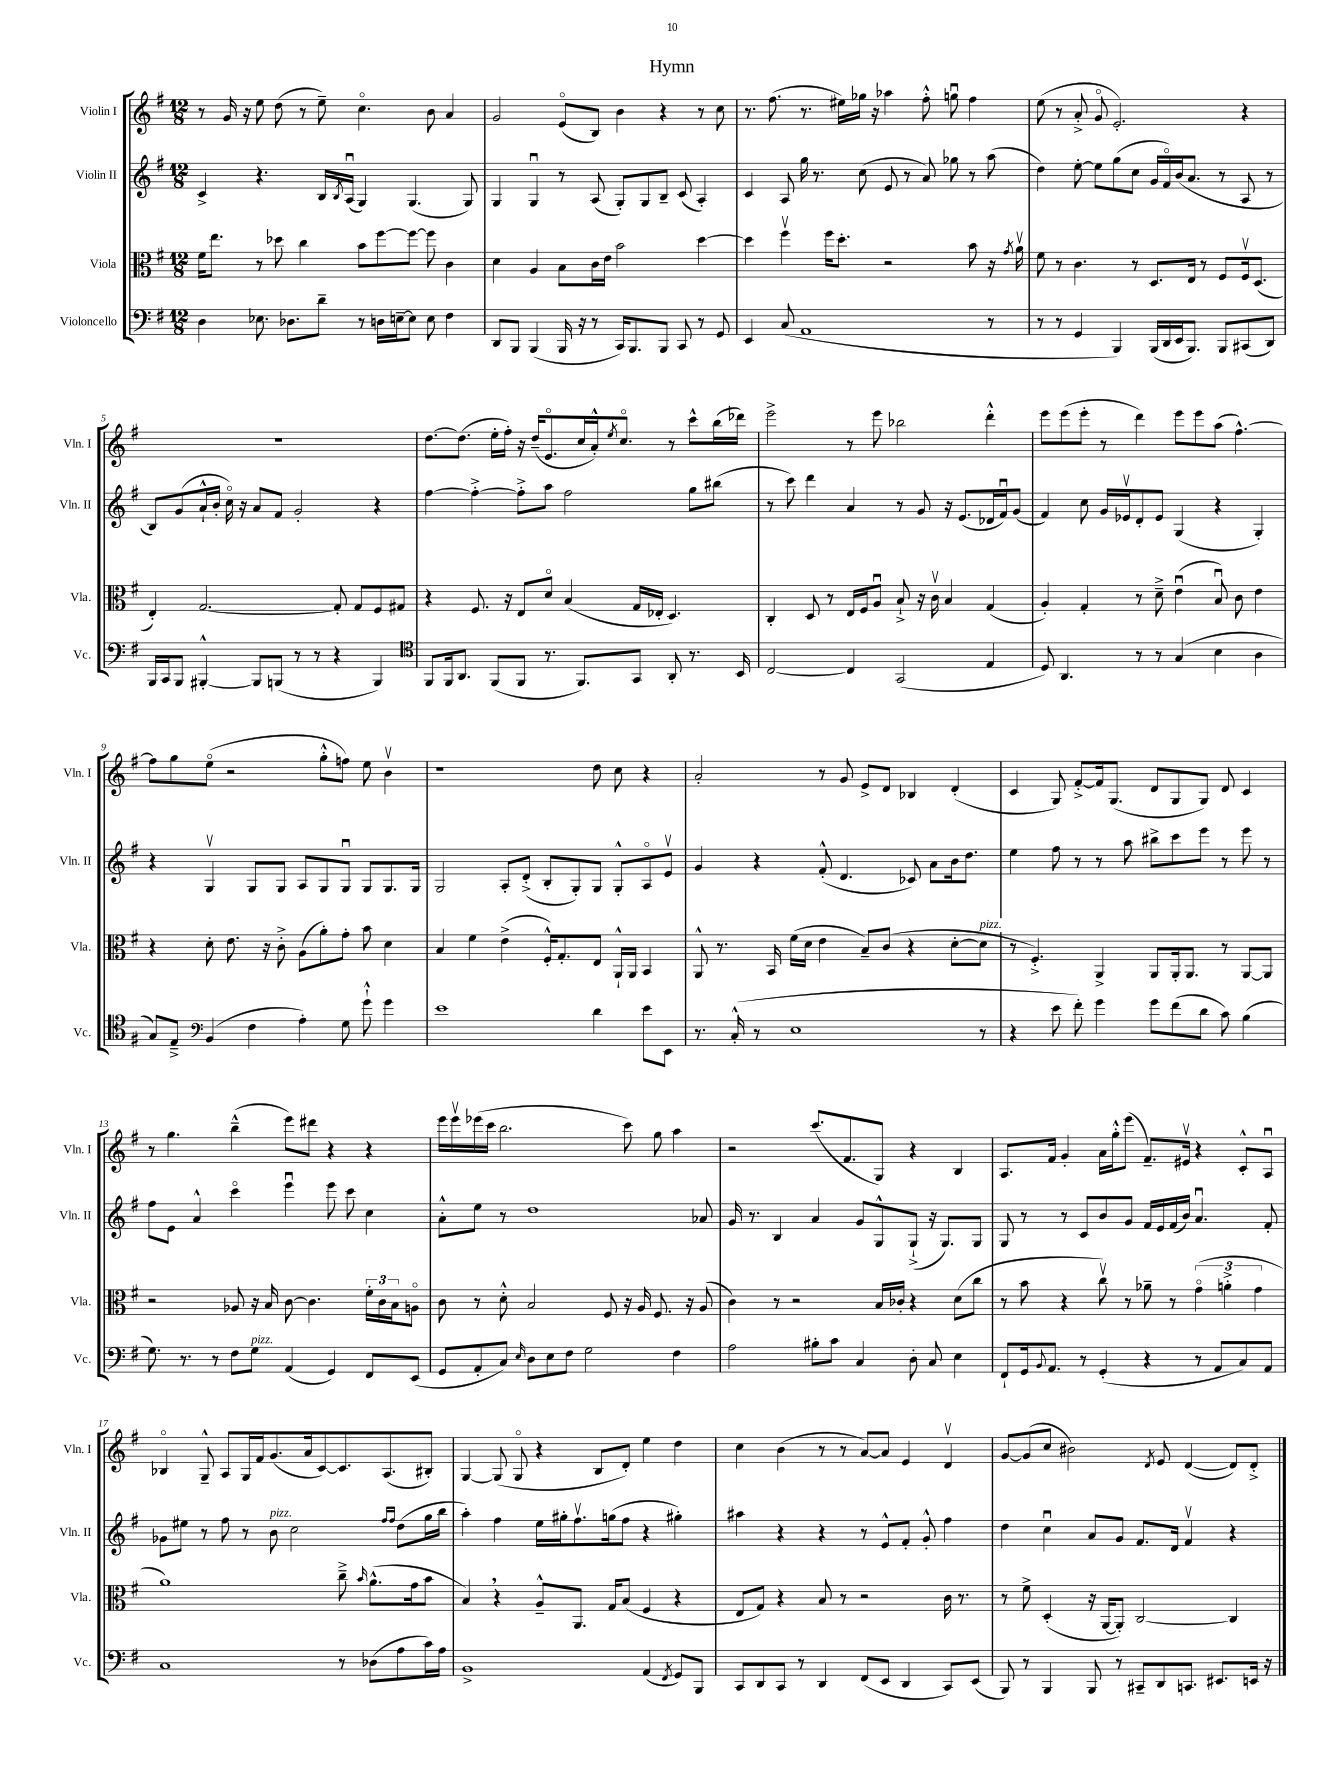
\header { title = "Hymn" }
<<
\new StaffGroup <<
\new Staff = "s0" \with { instrumentName = "Violin I" shortInstrumentName = "Vln. I" } {
    \clef treble \key g \major \numericTimeSignature \time 12/8
    r8 g'16 r16 e''8 d''8( r8 e''8--) c''4.\flageolet b'8 a'4 |
    g'2 e'8\flageolet( b8) b'4 r4 r8 c''8 |
    r8. fis''8.( r8. eis''16) ges''16 r16 aes''4 fis''8-.-^ g''8\downbow fis''4 |
    e''8( r8 a'8-.-> g'8\flageolet e'2.-.) r4 |
    R1. |
    d''8.~ d''8.( e''16-. fis''16-.) r16 d''16--( e'8.\flageolet c''16 a'16-.-^) \acciaccatura { e''8 } c''8.\flageolet r8 c'''8-^ b''16( des'''16) |
    e'''2-> r8 e'''8 bes''2 d'''4-.-^ |
    e'''8 e'''8( e'''8-. r8 d'''4) e'''8 e'''8 a''8( fis''4.~-^) |
    fis''8 g''8 e''8\flageolet( r2 g''8-.-^ f''8) e''8 b'4\upbow |
    r1 d''8 c''8 r4 |
    a'2-. r8 g'8 e'8-> d'8 bes4 d'4-.( |
    c'4 g8) fis'8~-.-> fis'16 g8.( d'8 g8 g8) d'8 c'4 |
    r8 g''4. b''4---^( e'''8) dis'''8 r4 r4 |
    e'''16 e'''16\upbow ees'''16( c'''16 b''2. c'''8) g''8 a''4 |
    r2 c'''8.( fis'8. g8) r4 b4 |
    a8. fis'16 g'4-. a'16 g''16-.-^ e'''8( fis'8.--) eis'16\upbow r4 c'8-.-^ a8\downbow |
    bes4\flageolet g8---^ a8 g16 fis'16 g'8.( a'16 c'8~) c'8. a8.( bis8-.) |
    g4~ g8( g8\flageolet r4 b8 d'8-.) e''4 d''4 |
    c''4 b'4( r8 r8 a'8~) a'8 e'4 d'4\upbow |
    g'8~ g'8( c''8 bis'2) \acciaccatura { d'8 } e'8 d'4~( d'8) d'8-.-> \bar "|." |
}
\new Staff = "s1" \with { instrumentName = "Violin II" shortInstrumentName = "Vln. II" } {
    \clef treble \key g \major \numericTimeSignature \time 12/8
    c'4-> r4. b16 \acciaccatura { b8 } a16\downbow( g4) g4.( g8) |
    g4 g4\downbow r8 a8( g8-.) g8 b8-- c'8( a4-.) |
    c'4 a8 g''16 r8. c''8( e'8 r8 a'8) ges''8 r8 a''8( |
    d''4) e''8~-. e''8 g''8( c''8 g'16 fis'16\flageolet) b'16( a'8. r8 a8 r8 |
    b8) g'8( a'16-!-^ b'16-. c''16\flageolet) r16 a'8 fis'8 g'2-. r4 |
    fis''4~ fis''4~-.-> fis''8-.-> a''8 fis''2 g''8 bis''8( |
    r8 c'''8) d'''4 a'4 r8 g'8 r16 e'8.( des'16 fis'16\downbow) g'8( |
    fis'4) c''8 g'16 ees'16\upbow d'8-. ees'8 g4( r4 g4-.) |
    r4 g4\upbow g8 g8 a8 g8 g8\downbow g8 g8. g16 |
    g2 a8-. d'8-.->( b8-. g8-.) g8 g8-.-^ a8\flageolet e'8\upbow |
    g'4 r4 fis'8-.-^( d'4. ces'8) a'8 b'16 d''8. |
    e''4 fis''8 r8 r8 a''8 bis''8-> c'''8 e'''8 r8 e'''8 r8 |
    fis''8 e'8 a'4-^ c'''4\flageolet e'''4\downbow e'''8 c'''8 c''4 |
    a'8-.-^ e''8 r8 d''1 aes'8 |
    g'16 r8. b4 a'4 g'8 g8-^ g8-!->( r16 g8.) g8 |
    g8 r8 r8 c'8 b'8 g'8 fis'16 e'16 fis'16( b'16) a'4.\downbow fis'8-. |
    ges'8 eis''8 r8 fis''8 r8 b'8^\markup { \italic "pizz." } c''2 \grace { fis''16 fis''16 } d''8( g''16 b''16 |
    a''4-.) fis''4 e''16 gis''16-. fis''8.\upbow g''16( fis''8 r4 gis''4-.) |
    ais''4 r4 r4 r8 e'8-^ fis'8-. g'8-.-^ fis''4 |
    d''4 c''4\downbow a'8 g'8 fis'8. d'16 fis'4\upbow r4 \bar "|." |
}
\new Staff = "s2" \with { instrumentName = "Viola" shortInstrumentName = "Vla." } {
    \clef alto \key g \major \numericTimeSignature \time 12/8
    fis'16 e''8. r8 des''8 c''4 b'8 fis''8~ fis''8~ fis''8 c'4 |
    d'4 a4 b8 c'16 e'16 b'2 d''4~ |
    d''4 fis''4\upbow fis''16 d''8.-. r2 b'8 r16 \acciaccatura { g'8 } a'16\upbow |
    fis'8 r8 c'4. r8 d8. e16 r8 fis8 fis16\upbow d8.( |
    e4-.) g2.~ g8-. g8 fis8 gis8 |
    r4 fis8. r16 e8 d'8\flageolet b4( g16 ees16-. d4.) |
    c4-. d8 r8 e16 fis16 a8\downbow b8-!-> r16 c'16\upbow b4 g4( |
    a4-.) g4-. r8 d'8---> e'4\downbow( b8\downbow) c'8 e'4 |
    r4 d'8-. e'8. r16 c'8-.-> a8( a'8-.) g'8-. b'8 d'4 |
    b4 fis'4 e'4->( fis16-.-^) g8.-. e8 a,16-!-^ a,16 b,4 |
    a,8-^ r8. b,16 fis'16( d'16 e'4 b8--) c'8( r4 d'8~-. d'8^\markup { \italic "pizz." } |
    r8 fis4.-.->) a,4-> a,8 a,16-. a,8. r8 a,8~ a,8 |
    r2 aes8 r16 b16 c'8~ c'4. \tuplet 3/2 { fis'16-. c'16 b16 } a8\flageolet |
    c'8 r8 d'8-.-^ b2 fis8 r16 a16 fis8. r16 a8( |
    c'4) r8 r2 b16 ces'16-. r4 d'8( c''8 |
    r8 b'8 r4 c''8\upbow) r8 aes'8-- r8 \tuplet 3/2 { g'4\flageolet( a'4-.-> g'4 } |
    a'1) c''8---> \grace { b'16 } a'8.-^( g'16 b'8 |
    b4) \breathe r4 a8---^ a,8. g16 b8( fis4 r4 |
    e8 g8) r4 b8 r8 r2 c'16 r8. |
    r8 fis'8-> d4-.( r16 a,16~ a,8-.) c2~ c4 \bar "|." |
}
\new Staff = "s3" \with { instrumentName = "Violoncello" shortInstrumentName = "Vc." } {
    \clef bass \key g \major \numericTimeSignature \time 12/8
    d4 ees8. des8. d'8-- r8 d16 e16~-- e8 e8 fis4 |
    d,8 b,,8 b,,4( b,,16 r16 r8 c,16) b,,8. b,,8 c,8 r8 g,8 |
    e,4 c8( a,1 r8 |
    r8 r8 g,4 b,,4) b,,16( d,16 e,16 b,,8.) b,,8 cis,8( d,8) |
    b,,16 c,16 b,,8 bis,,4~-.-^ bis,,8 b,,8( r8 r8 r4 b,,4) |
    \clef tenor fis,8 fis,16 a,8. fis,8( fis,8 r8. fis,8.) g,8 a,8-. r8. b,16 |
    c2~ c4 g,2( e4 |
    d8) a,4. r8 r8 g4( b4 a4 |
    g8) e8---> \clef bass b,4( fis4 a4-.) g8 g'8-!-^ g'4 |
    e'1 d'4 e'8 e,8 |
    r8. c16-.-^( r8 e1 r8 |
    r4 e'8 fis'8-.) g'4 g'8 fis'8( d'8 c'8) b4( |
    g8.) r8. r8 fis8 g8^\markup { \italic "pizz." } a,4( g,4) fis,8 e,8( |
    g,8 a,8-. c8) \grace { e16 } d8 e8 fis8 g2 fis4 |
    a2 bis8-. c'8 c4 d8-. c8 e4 |
    fis,8-! g,16 \appoggiatura { b,8 } a,8. r8 g,4-.( r4 r8 a,8 c8) a,8 |
    c1 r8 des8( a8 c'16) a16 |
    b,1-> a,4( \acciaccatura { fis,8 } g,8) b,,8 |
    c,8 d,8 c,8 r8 d,4 fis,8( e,8 d,4 c,8) e,8( |
    b,,8) r8 b,,4 b,,8 r8 cis,8-- d,8 c,8. eis,8. e,16 r16 \bar "|." |
}
>>
>>
